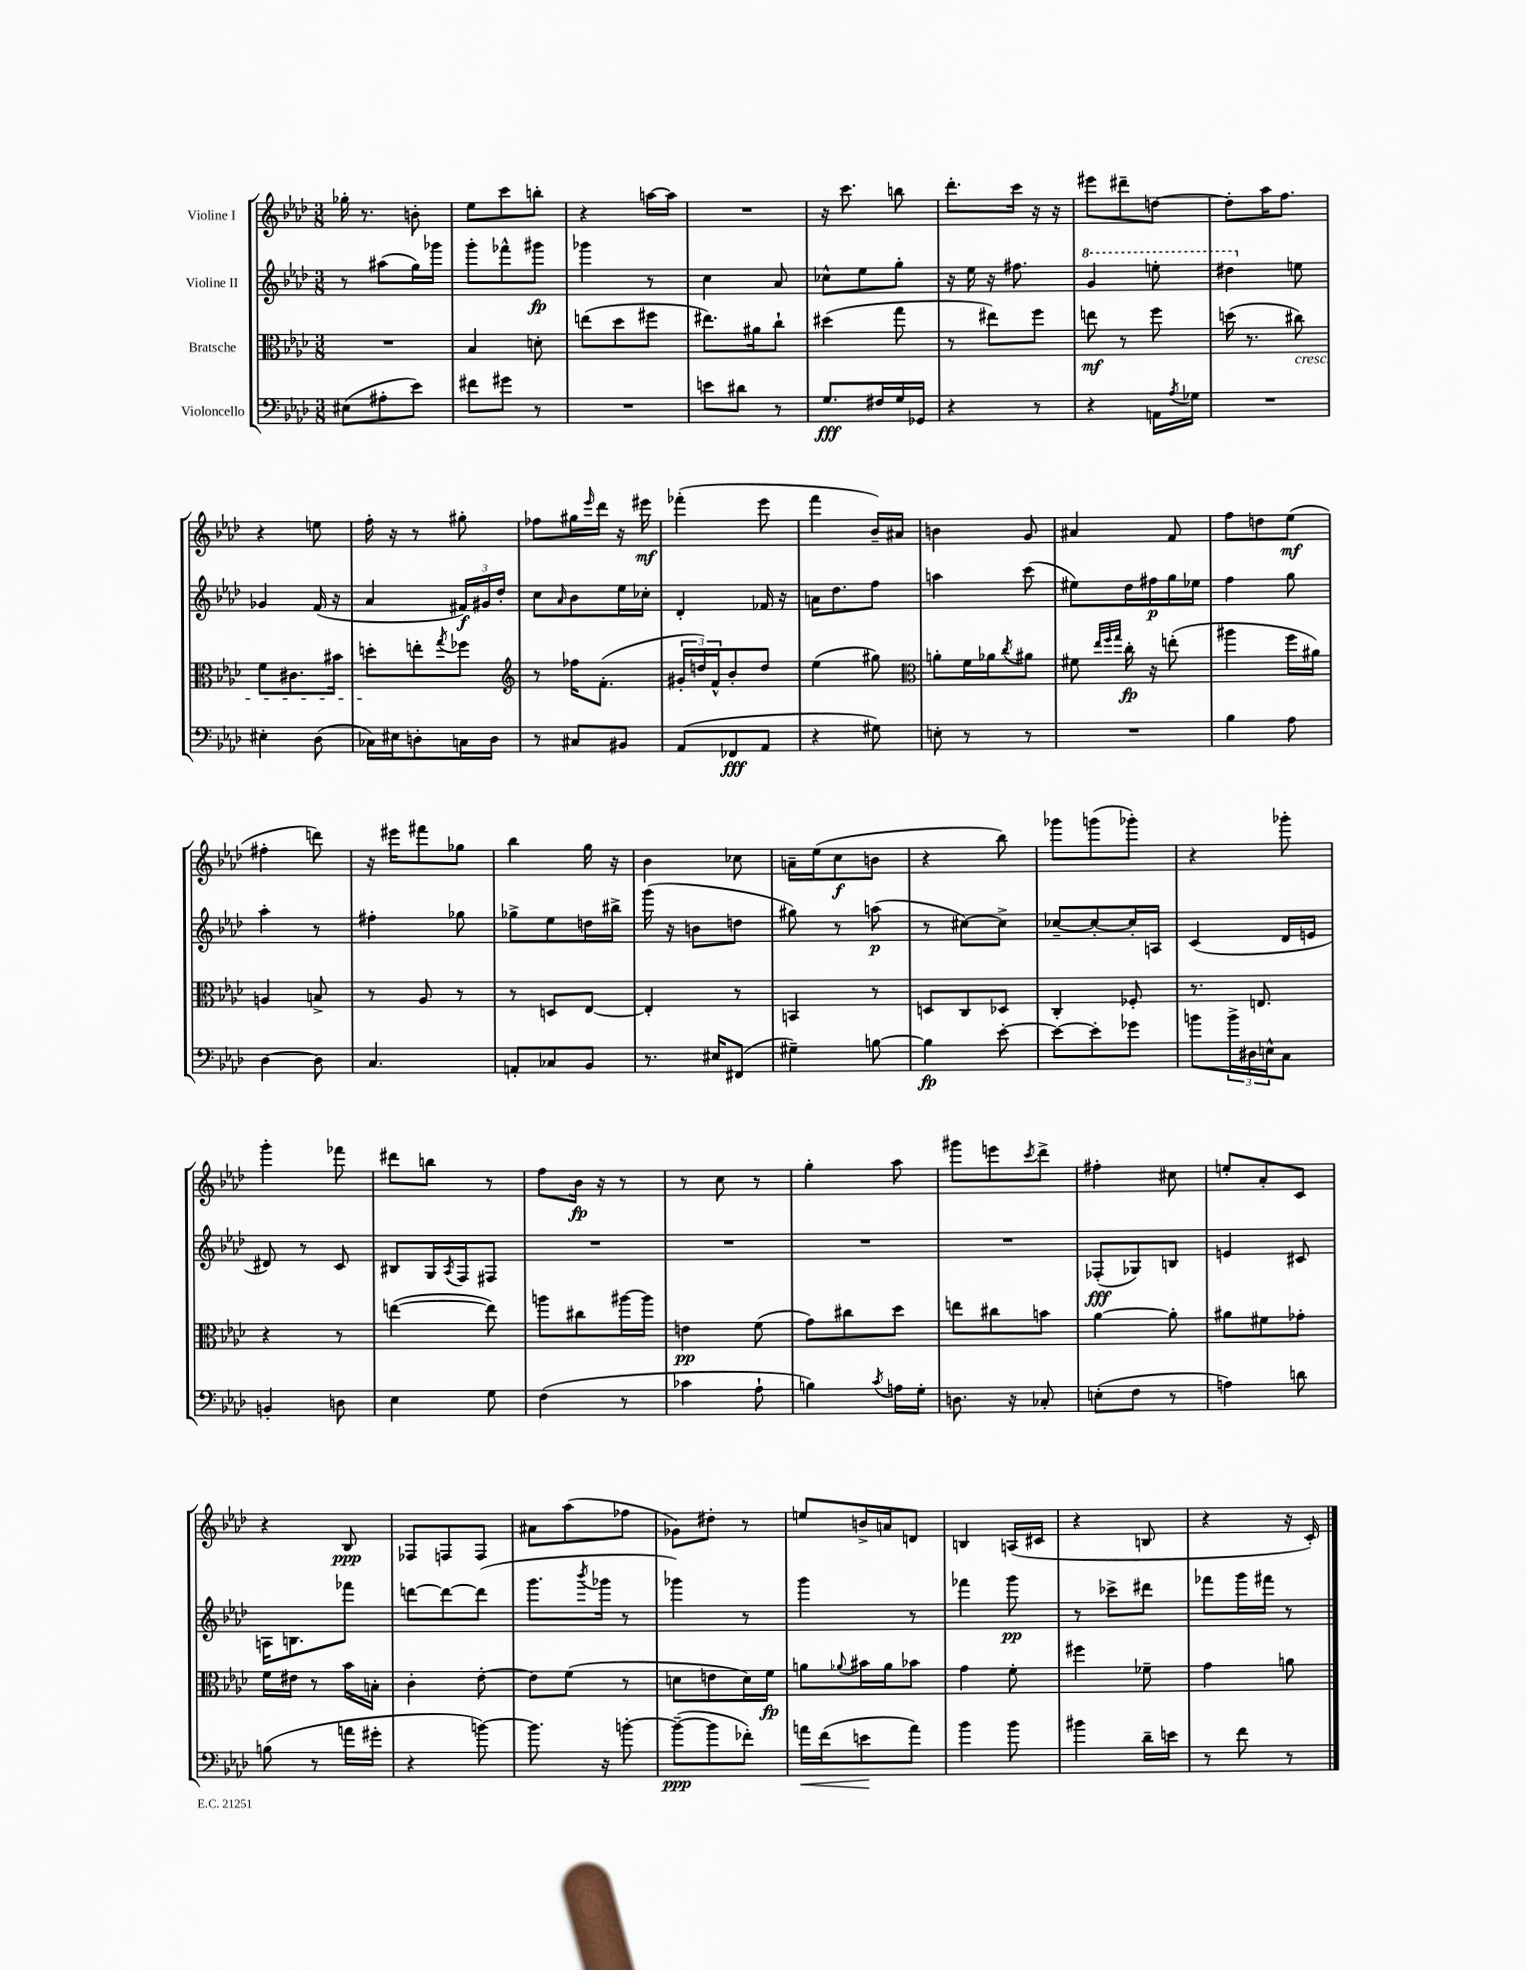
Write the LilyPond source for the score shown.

<<
\new StaffGroup <<
\new Staff = "s0" \with { instrumentName = "Violine I" } {
    \clef treble \key aes \major \numericTimeSignature \time 3/8
    ges''16-. r8. b'8-. |
    ees''8 c'''8 b''8-. |
    r4 a''16~ a''16 |
    R4. |
    r16 c'''8. b''8 |
    des'''8.-. c'''16 r16 r16 |
    eis'''8 dis'''8-- d''8~ |
    d''8-. aes''16 f''8. |
    r4 e''8 |
    f''16-. r16 r8 gis''8-. |
    fes''8 gis''16 \grace { ees'''16 } des'''16 r16 eis'''16\mf |
    fes'''4-.( ees'''8 |
    f'''4 bes'16--) ais'16 |
    b'4 g'8 |
    ais'4 f'8 |
    f''8 d''8 ees''8\mf( |
    fis''4-. d'''8) |
    r16 eis'''16 fis'''8 ges''8 |
    bes''4 g''16 r16 |
    bes'4 ces''8 |
    a'16-- ees''16( c''8\f b'8 |
    r4 bes''8) |
    ges'''8 g'''8( ges'''8-.) |
    r4 ges'''8-. |
    g'''4-. fes'''8 |
    dis'''8 b''8 r8 |
    f''8 bes'16\fp r16 r8 |
    r8 c''8 r8 |
    g''4-. aes''8 |
    gis'''8 e'''8 \acciaccatura { c'''8 } des'''8-> |
    fis''4-. cis''8 |
    e''8-. aes'8-. c'8 |
    r4 bes8\ppp |
    fes8 f8 f8 |
    ais'8 aes''8( fes''8 |
    ges'8) dis''8-. r8 |
    e''8 b'16-> a'16 d'8 |
    b4 a16( cis'16 |
    r4 b8 |
    r4 r16 c'16-.) \bar "|." |
}
\new Staff = "s1" \with { instrumentName = "Violine II" } {
    \clef treble \key aes \major \numericTimeSignature \time 3/8
    r8 ais''8( g''16) ges'''16 |
    g'''8-. fes'''8-^ gis'''8\fp |
    ges'''4 r8 |
    c''4 aes'8 |
    ces''8-^ ees''8 g''8-. |
    r16 ees''16 r16 fis''8. |
    \ottava #1 g''4 e'''8-. |
    dis'''4 \ottava #0 e''8 |
    ges'4 f'16( r16 |
    aes'4 \tuplet 3/2 { fis'16\f) gis'16 des''16-. } |
    c''8 \grace { aes'16 } bes'8 ees''16 ces''16-. |
    des'4-. fes'16 r16 |
    a'16 des''8. f''8 |
    a''4 c'''8( |
    eis''8) des''16 fis''16\p g''16 ees''16 |
    f''4 g''8 |
    aes''4-. r8 |
    fis''4-. ges''8 |
    ges''8-> ees''8 d''16 bis''16-> |
    g'''16( r16 b'8 d''8 |
    gis''8) r8 a''8\p( |
    r8 cis''8~) cis''8-> |
    ces''8~-- ces''8~-. ces''16-. a16 |
    c'4( des'16 e'16 |
    dis'8) r8 c'8 |
    bis8 g16 \acciaccatura { aes8 } f16 fis8 |
    R4. |
    R4. |
    R4. |
    R4. |
    fes8-.\fff( ges8) b8 |
    e'4 cis'8 |
    a16 b8. fes'''8 |
    d'''8~ d'''8~ d'''8( |
    g'''8. \acciaccatura { bes'''8 } ges'''16 r8 |
    ges'''4) r8 |
    g'''4 r8 |
    fes'''4 g'''8\pp |
    r8 ces'''8-> dis'''8 |
    fes'''8 g'''16 fis'''16 r8 \bar "|." |
}
\new Staff = "s2" \with { instrumentName = "Bratsche" } {
    \clef alto \key aes \major \numericTimeSignature \time 3/8
    R4. |
    bes4 d'8-. |
    e''8( des''8 fis''8 |
    eis''8.) ais'16 c''8-! |
    dis''4( g''8 |
    r8 eis''8) f''8 |
    e''8\mf r8 f''8 |
    d''16( r8. cis''8\cresc) |
    f'8 cis'8. bis'16 |
    d''8-.\! e''8-. \acciaccatura { g''8 } fes''8 |
    \clef treble r8 fes''16 f'8.-.( |
    \tuplet 3/2 { gis'16-. d''16) f'16-^ } bes'8-. d''8 |
    ees''4( gis''8) |
    \clef alto a'8-. f'16 aes'16 \acciaccatura { c''8 } ais'8 |
    fis'8 \grace { ees''32 f''32 g''32 } c''16-.\fp r16 e''8-.( |
    ais''4 f''16 ais'16) |
    a4 b8-> |
    r8 aes8 r8 |
    r8 d8 ees8~ |
    ees4-. r8 |
    b,4 r8 |
    d8 c8 des8 |
    c4-. fes8-. |
    r8. e8. |
    r4 r8 |
    e''4~( e''8) |
    a''8 cis''8 ais''16~ ais''16 |
    e'4\pp f'8( |
    g'8) cis''8 des''8 |
    e''8 cis''8 b'8 |
    aes'4~ aes'8-. |
    ais'8 fis'8 ges'8-. |
    f'16 eis'16 r8 bes'16 b16-. |
    c'4-. ees'8~-. |
    ees'8 f'8( r8 |
    d'8 e'8 d'16) f'16\fp |
    a'8 \appoggiatura { aes'8 } bis'16 aes'16 bes'8 |
    g'4 f'8-. |
    fis''4 fes'8-- |
    g'4 a'8 \bar "|." |
}
\new Staff = "s3" \with { instrumentName = "Violoncello" } {
    \clef bass \key aes \major \numericTimeSignature \time 3/8
    eis8( ais8-. ees'8) |
    fis'8 gis'8 r8 |
    R4. |
    e'8 dis'8 r8 |
    g8.\fff fis16 g16 ges,16 |
    r4 r8 |
    r4 a,16 \acciaccatura { aes8 } ges16 |
    R4. |
    eis4-. des8( |
    ces16) eis16 d8-. c16 d16 |
    r8 cis8 bis,8 |
    aes,8( fes,8\fff aes,8 |
    r4 gis8) |
    e8-. r8 r8 |
    R4. |
    bes4 aes8 |
    des4~ des8 |
    c4. |
    a,8-. ces8 bes,8 |
    r8. eis16 fis,8( |
    gis4--) b8~ |
    b4\fp ees'8~-. |
    ees'8~ ees'8-. ges'8 |
    b'8 \tuplet 3/2 { b'16-> dis16 e16-^ } c8 |
    b,4-. d8 |
    ees4 g8 |
    f4( r8 |
    ces'4 aes8-! |
    b4) \acciaccatura { c'8 } a16 g16-. |
    d8. r16 ces8-. |
    e8-.( f8 r8 |
    a4) d'8 |
    b8( r8 a'16 gis'16-. |
    r4 b'8~) |
    b'8. r16 b'8~-. |
    b'8~--\ppp( b'8 fes'8-.) |
    a'16\< f'16( e'8\! a'8) |
    bes'4 bes'8 |
    bis'4 des'16-- e'16 |
    r8 f'8 r8 \bar "|." |
}
>>
>>
\layout { \context { \Score \remove "Bar_number_engraver" } }
